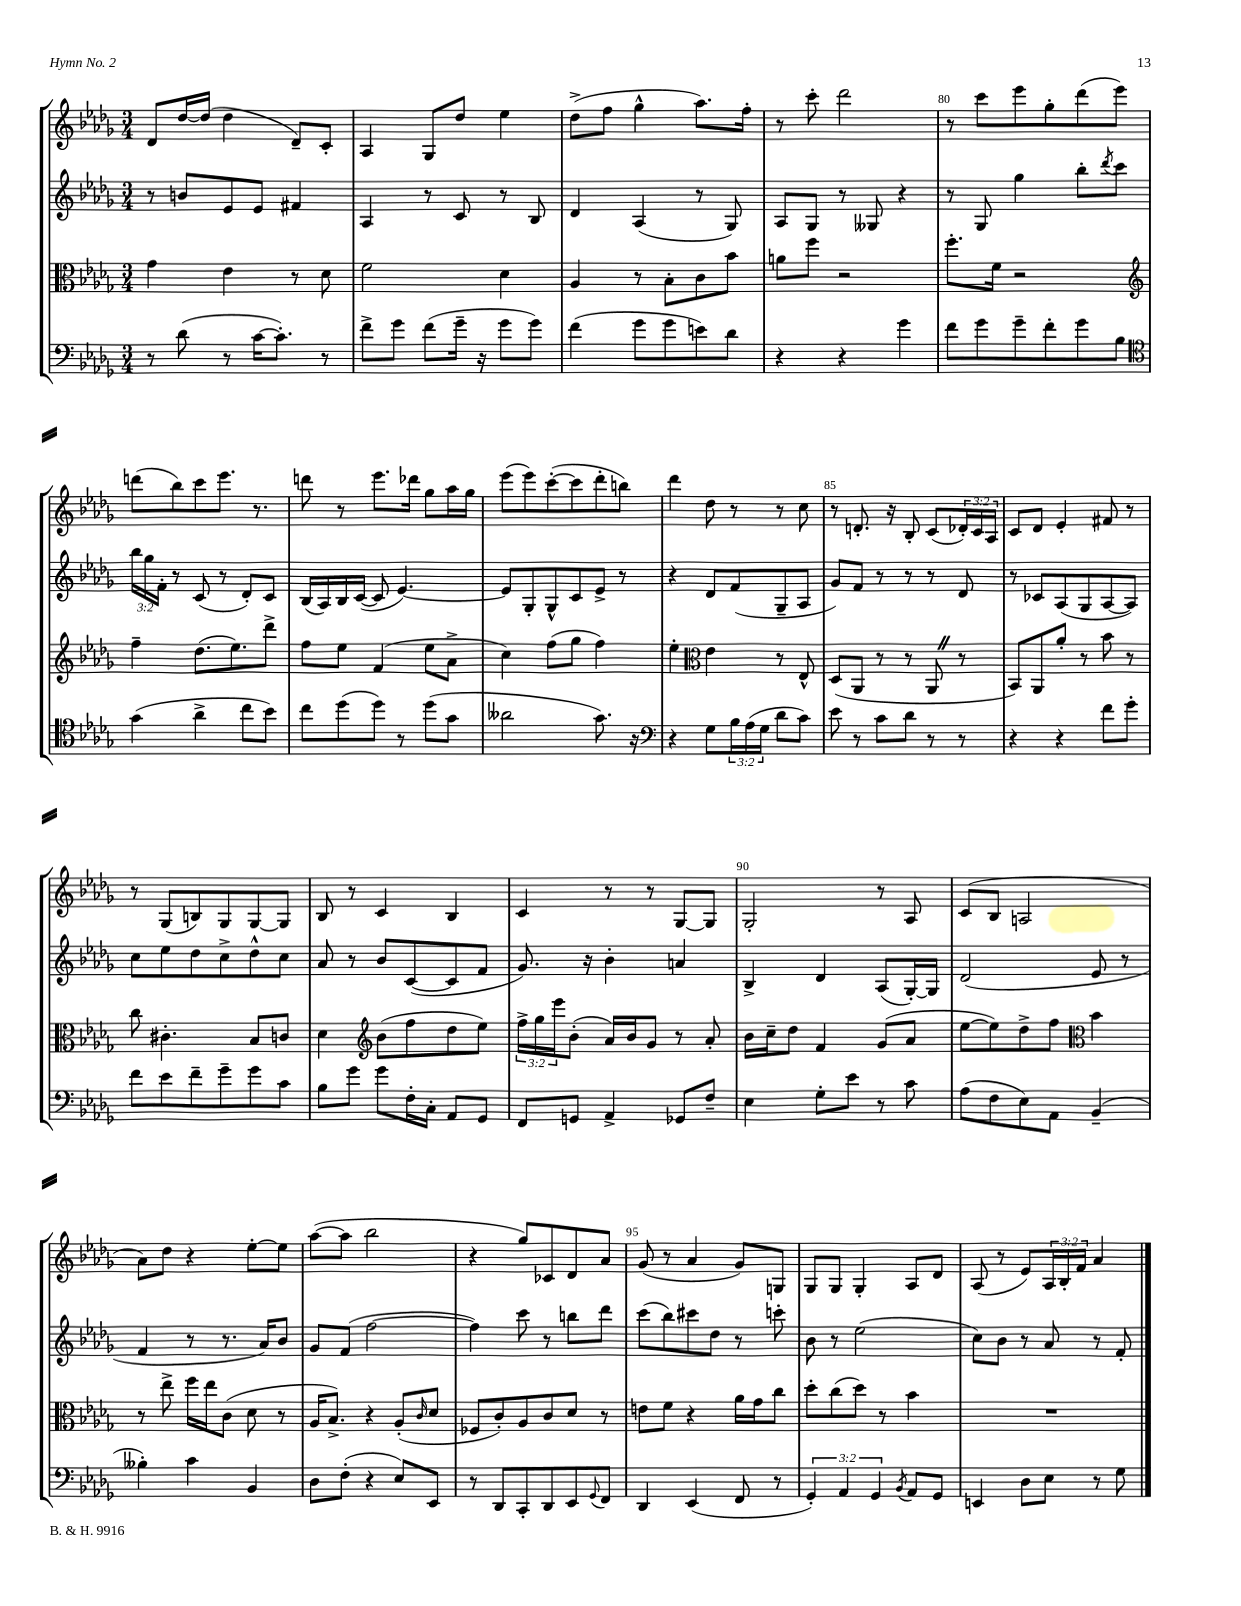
<<
\new StaffGroup <<
\new Staff = "s0" {
    \clef treble \key des \major \numericTimeSignature \time 3/4 \override Staff.TupletNumber.text = #tuplet-number::calc-fraction-text
    des'8 des''16~ des''16( des''4 des'8--) c'8-. |
    aes4 ges8 des''8 ees''4 |
    des''8->( f''8 ges''4-^ aes''8.) f''16-. |
    r8 c'''8-. des'''2 |
    r8 c'''8 ees'''8 ges''8-. des'''8( ees'''8) |
    d'''8( bes''8) c'''8 ees'''8. r8. |
    d'''8 r8 ees'''8. des'''16 ges''8 aes''16 ges''16 |
    ees'''8( ees'''8) c'''8~-.( c'''8 des'''8-. b''8) |
    des'''4 des''8 r8 r8 c''8 |
    r8 d'8.-. r16 bes8-. c'8( \tuplet 3/2 { des'16-.) c'16 aes16 } |
    c'8 des'8 ees'4-. fis'8 r8 |
    r8 ges8( b8) ges8 ges8~ ges8 |
    bes8 r8 c'4 bes4 |
    c'4 r8 r8 ges8~ ges8 |
    ges2-. r8 aes8 |
    c'8( bes8 a2 |
    aes'8) des''8 r4 ees''8~-. ees''8 |
    aes''8~( aes''8 bes''2 |
    r4 ges''8) ces'8 des'8 aes'8 |
    ges'8( r8 aes'4 ges'8) g8 |
    ges8 ges8 ges4-. aes8 des'8 |
    aes8( r8 ees'8) \tuplet 3/2 { aes16 bes16-. f'16 } aes'4 \bar "|." |
}
\new Staff = "s1" {
    \clef treble \key des \major \numericTimeSignature \time 3/4 \override Staff.TupletNumber.text = #tuplet-number::calc-fraction-text
    r8 b'8 ees'8 ees'8 fis'4 |
    aes4 r8 c'8 r8 bes8 |
    des'4 aes4( r8 ges8) |
    aes8 ges8 r8 geses8 r4 |
    r8 ges8 ges''4 bes''8-. \acciaccatura { des'''8 } c'''8 |
    \tuplet 3/2 { bes''16 ges''16 f'16-. } r8 c'8( r8 des'8-.) c'8 |
    bes16( aes16) bes16 c'16~( c'8 ees'4.~) |
    ees'8 ges8-. ges8-^ c'8 ees'8-> r8 |
    r4 des'8 f'8( ges8-- aes8 |
    ges'8) f'8 r8 r8 r8 des'8 |
    r8 ces'8 aes8( ges8 aes8~ aes8) |
    c''8 ees''8 des''8 c''8-> des''8-^ c''8 |
    aes'8 r8 bes'8 c'8~( c'8 f'8 |
    ges'8.) r16 bes'4-. a'4 |
    bes4-> des'4 aes8( ges16~-.) ges16 |
    des'2( ees'8 r8 |
    f'4 r8 r8. aes'16) bes'8 |
    ges'8 f'8( f''2~ |
    f''4) c'''8 r8 b''8 des'''8 |
    c'''8( bes''8) cis'''8 des''8 r8 c'''8-. |
    bes'8 r8 ees''2( |
    c''8) bes'8 r8 aes'8 r8 f'8-. \bar "|." |
}
\new Staff = "s2" {
    \clef alto \key des \major \numericTimeSignature \time 3/4 \override Staff.TupletNumber.text = #tuplet-number::calc-fraction-text
    ges'4 ees'4 r8 des'8 |
    f'2 des'4 |
    aes4 r8 bes8-. c'8 bes'8 |
    a'8 f''8 r2 |
    f''8.-. f'16 r2 |
    \clef treble f''4-- des''8.( ees''8.) des'''8-> |
    f''8 ees''8 f'4( ees''8 aes'8-> |
    c''4) f''8( ges''8 f''4) |
    ees''4-. \clef alto ees'4 r8 ees8-^ |
    des8( aes,8 r8 r8 aes,8 \once \override BreathingSign.text = \markup { \musicglyph "scripts.caesura.straight" } \breathe r8 |
    bes,8) aes,8 aes'8-. r8 bes'8 r8 |
    c''8 cis'4.-. bes8 c'8 |
    des'4 \clef treble bes'8( f''8 des''8 ees''8) |
    \tuplet 3/2 { f''16-> ges''16 ees'''16 } bes'8-.( aes'16) bes'16 ges'8 r8 aes'8-. |
    bes'16 c''16-- des''8 f'4 ges'8( aes'8 |
    ees''8~ ees''8) des''8-> f''8 \clef alto bes'4 |
    r8 ees''8-> f''16 ees''16 c'8( des'8 r8 |
    aes16 bes8.->) r4 aes8-.( \grace { c'16 } des'8 |
    fes8 c'8-.) aes8 c'8 des'8 r8 |
    e'8 f'8 r4 aes'16 ges'16 c''8 |
    des''8-. c''8( des''8) r8 bes'4 |
    R2. \bar "|." |
}
\new Staff = "s3" {
    \clef bass \key des \major \numericTimeSignature \time 3/4 \override Staff.TupletNumber.text = #tuplet-number::calc-fraction-text
    r8 des'8( r8 c'16~ c'8.-.) r8 |
    f'8-> ges'8 f'8( ges'16-- r16 ges'8 ges'8) |
    f'4( ges'8 ges'8 e'8) des'8 |
    r4 r4 ges'4 |
    f'8 ges'8 ges'8-- f'8-. ges'8 bes8 |
    \clef tenor ges'4( aes'4-> c''8 bes'8) |
    c''8 des''8( des''8) r8 des''8( ges'8 |
    aeses'2 ges'8.) r16 |
    \clef bass r4 ges8 \tuplet 3/2 { bes16 aes16( ges16 } des'8 c'8) |
    ees'8 r8 c'8 des'8 r8 r8 |
    r4 r4 f'8 ges'8-. |
    f'8 ees'8 f'8-- ges'8-- ges'8 c'8 |
    bes8 ges'8 ges'8 f16-. c16-. aes,8 ges,8 |
    f,8 g,8 aes,4-> ges,8 f8-- |
    ees4 ges8-. ees'8 r8 c'8 |
    aes8( f8 ees8) aes,8 bes,4--( |
    beses4-.) c'4 bes,4 |
    des8 f8-.( r4 ees8) ees,8 |
    r8 des,8 c,8-. des,8 ees,8 \appoggiatura { ges,8 } f,8 |
    des,4 ees,4( f,8 r8 |
    \tuplet 3/2 { ges,4-.) aes,4 ges,4 } \acciaccatura { bes,8 } aes,8 ges,8 |
    e,4 des8 ees8 r8 ges8 \bar "|." |
}
>>
>>
\layout { \context { \Score currentBarNumber = #76 \override BarNumber.break-visibility = ##(#f #t #t) barNumberVisibility = #(every-nth-bar-number-visible 5) } }
